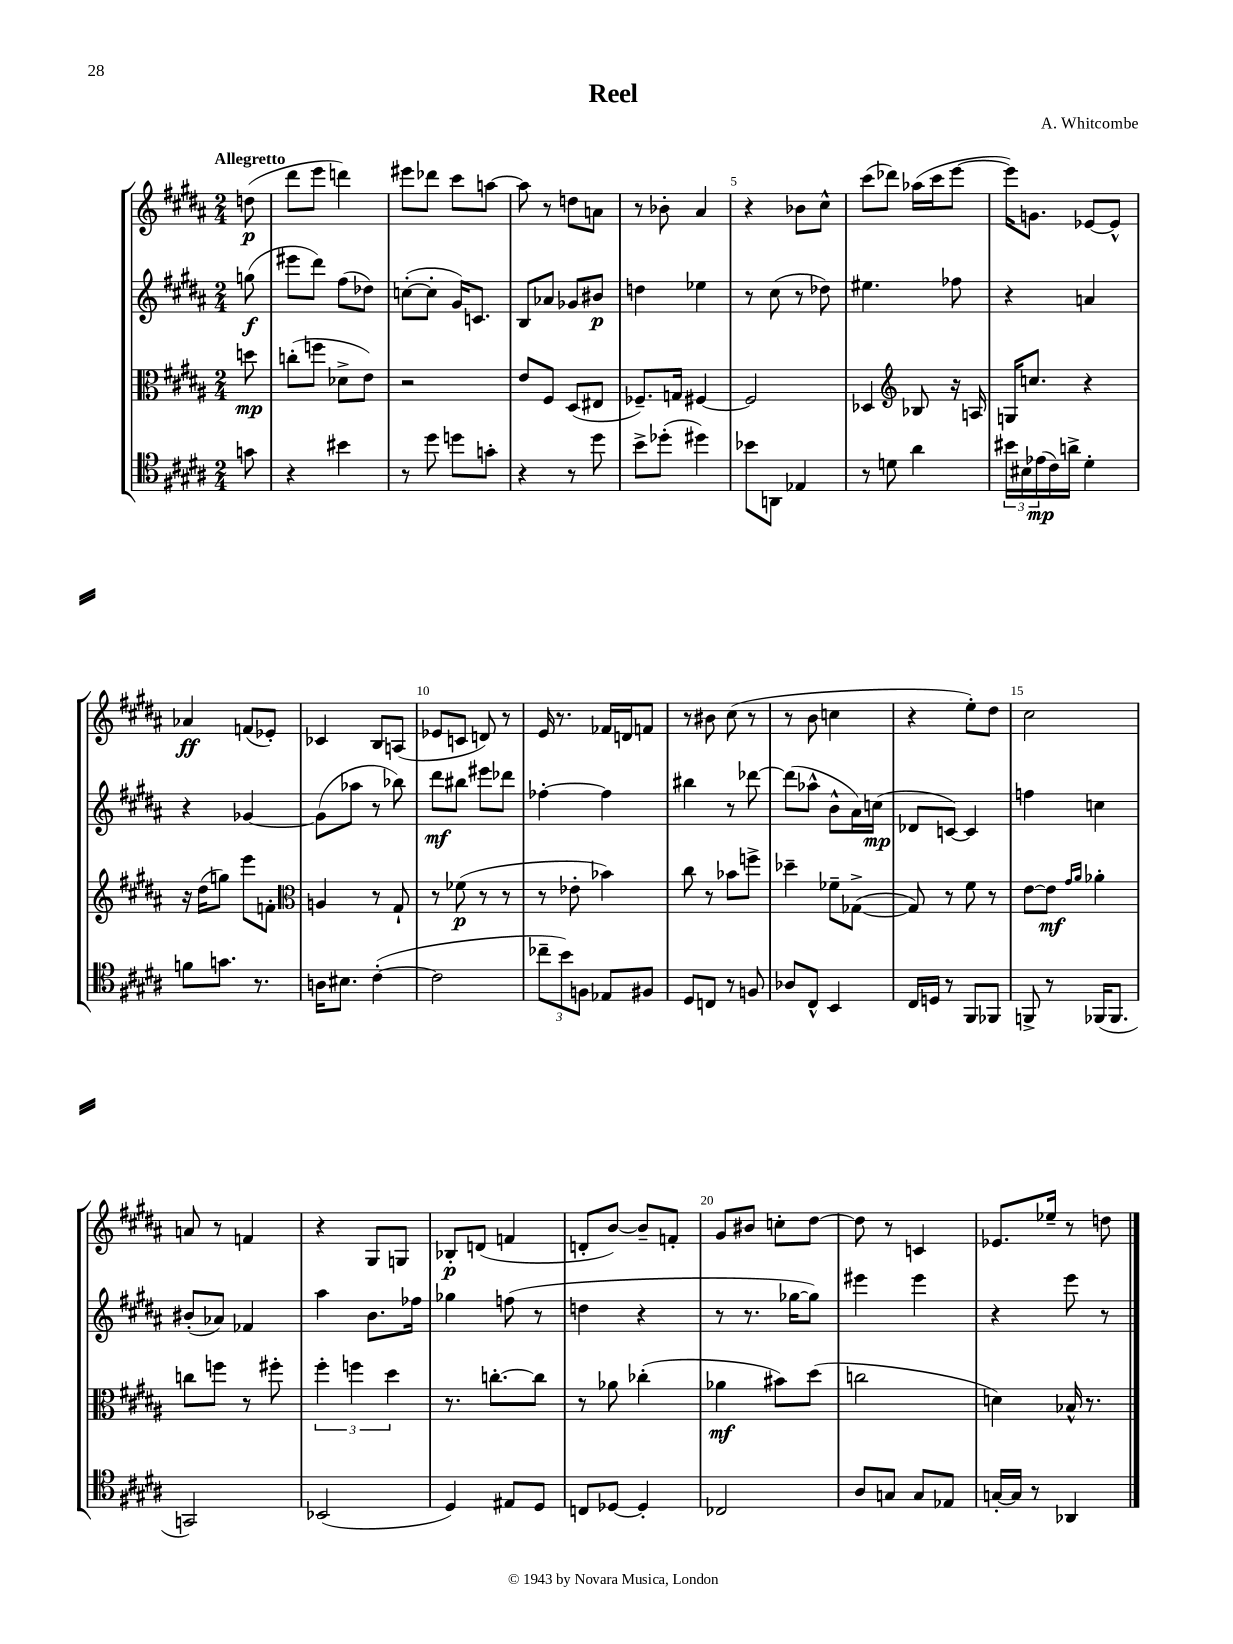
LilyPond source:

\header { title = "Reel" composer = "A. Whitcombe" }
<<
\new StaffGroup <<
\new Staff = "s0" {
    \clef treble \key b \major \numericTimeSignature \time 2/4 \partial 8 \tempo "Allegretto"
    d''8\p( |
    dis'''8 e'''8 d'''4) |
    eis'''8 des'''8 cis'''8 a''8~ |
    a''8 r8 d''8 a'8 |
    r8 bes'8-. ais'4 |
    r4 bes'8 cis''8-^ |
    cis'''8( des'''8) aes''16( cis'''16 e'''8~ |
    e'''16) g'8. ees'8~ ees'8-^ |
    aes'4\ff f'8( ees'8-.) |
    ces'4 b8 a8( |
    ees'8 c'8 d'8) r8 |
    e'16 r8. fes'16 d'16 f'8 |
    r8 bis'8 cis''8( r8 |
    r8 b'8 c''4 |
    r4 e''8-.) dis''8 |
    cis''2 |
    a'8 r8 f'4 |
    r4 gis8 g8 |
    bes8-.\p d'8( f'4 |
    d'8-. b'8~) b'8-- f'8-. |
    gis'8 bis'8 c''8-. dis''8~ |
    dis''8 r8 c'4 |
    ees'8. ees''16-- r8 d''8 \bar "|." |
}
\new Staff = "s1" {
    \clef treble \key b \major \numericTimeSignature \time 2/4 \partial 8
    g''8\f( |
    eis'''8 dis'''8) fis''8( des''8) |
    c''8~-.( c''8-. gis'16) c'8. |
    b8 aes'8 ges'8 bis'8\p |
    d''4 ees''4 |
    r8 cis''8( r8 des''8) |
    eis''4. fes''8 |
    r4 a'4 |
    r4 ges'4~ |
    ges'8( aes''8 r8 bes''8) |
    dis'''8\mf bis''8 eis'''8 des'''8 |
    fes''4~-. fes''4 |
    bis''4 r8 des'''8~ |
    des'''8( aes''8-^ b'8-^ ais'16) c''16\mp( |
    des'8 c'8~) c'4 |
    f''4 c''4 |
    bis'8-.( aes'8) fes'4 |
    ais''4 b'8. fes''16 |
    ges''4 f''8( r8 |
    d''4 r4 |
    r8 r8. ges''16~ ges''8) |
    eis'''4 eis'''4 |
    r4 e'''8 r8 \bar "|." |
}
\new Staff = "s2" {
    \clef alto \key b \major \numericTimeSignature \time 2/4 \partial 8
    d''8\mp |
    c''8-.( f''8 des'8-> e'8) |
    r2 |
    e'8 fis8 dis8( eis8 |
    fes8.--) g16 fis4~ |
    fis2 |
    des4 \clef treble bes8 r16 a16 |
    g16 c''8. r4 |
    r16 dis''16( g''8) e'''8 f'8-. |
    \clef alto a4 r8 gis8-! |
    r8 fes'8\p( r8 r8 |
    r8 ees'8-. bes'4) |
    cis''8 r8 bes'8 f''8-> |
    des''4-- fes'8-- ges8~->( |
    ges8) r8 fis'8 r8 |
    e'8~ e'8\mf \grace { gis'16 ais'16 } aes'4-. |
    c''8 f''8 r8 fis''8-. |
    \tuplet 3/2 { fis''4-. f''4 dis''4 } |
    r8. c''8.~-. c''8 |
    r8 aes'8 ces''4-.( |
    aes'4\mf bis'8) dis''8( |
    c''2 |
    d'4) bes16-^ r8. \bar "|." |
}
\new Staff = "s3" {
    \clef tenor \key b \major \numericTimeSignature \time 2/4 \partial 8
    g'8 |
    r4 bis'4 |
    r8 dis''8 d''8 g'8-. |
    r4 r8 dis''8 |
    b'8-> des''8-.( dis''4) |
    bes'8 a,8 ees4 |
    r8 d'8 ais'4 |
    \tuplet 3/2 { bis'16 bis16 ees'16\mp( } cis'16) a'16-> dis'4-. |
    f'8 g'8. r8. |
    a16 bis8. cis'4~-.( |
    cis'2 |
    \tuplet 3/2 { ces''8-- b'8) f8 } ees8 fis8 |
    dis8 c8 r8 f8 |
    aes8 cis8-^ b,4 |
    cis16 d16 r8 fis,8 fes,8 |
    f,8-> r8 fes,16( fes,8. |
    g,2) |
    bes,2( |
    dis4) eis8 dis8 |
    c8 des8~ des4-. |
    ces2 |
    ais8 g8 g8 ees8 |
    g16~-. g16 r8 aes,4 \bar "|." |
}
>>
>>
\layout { \context { \Score \override BarNumber.break-visibility = ##(#f #t #t) barNumberVisibility = #(every-nth-bar-number-visible 5) } }
